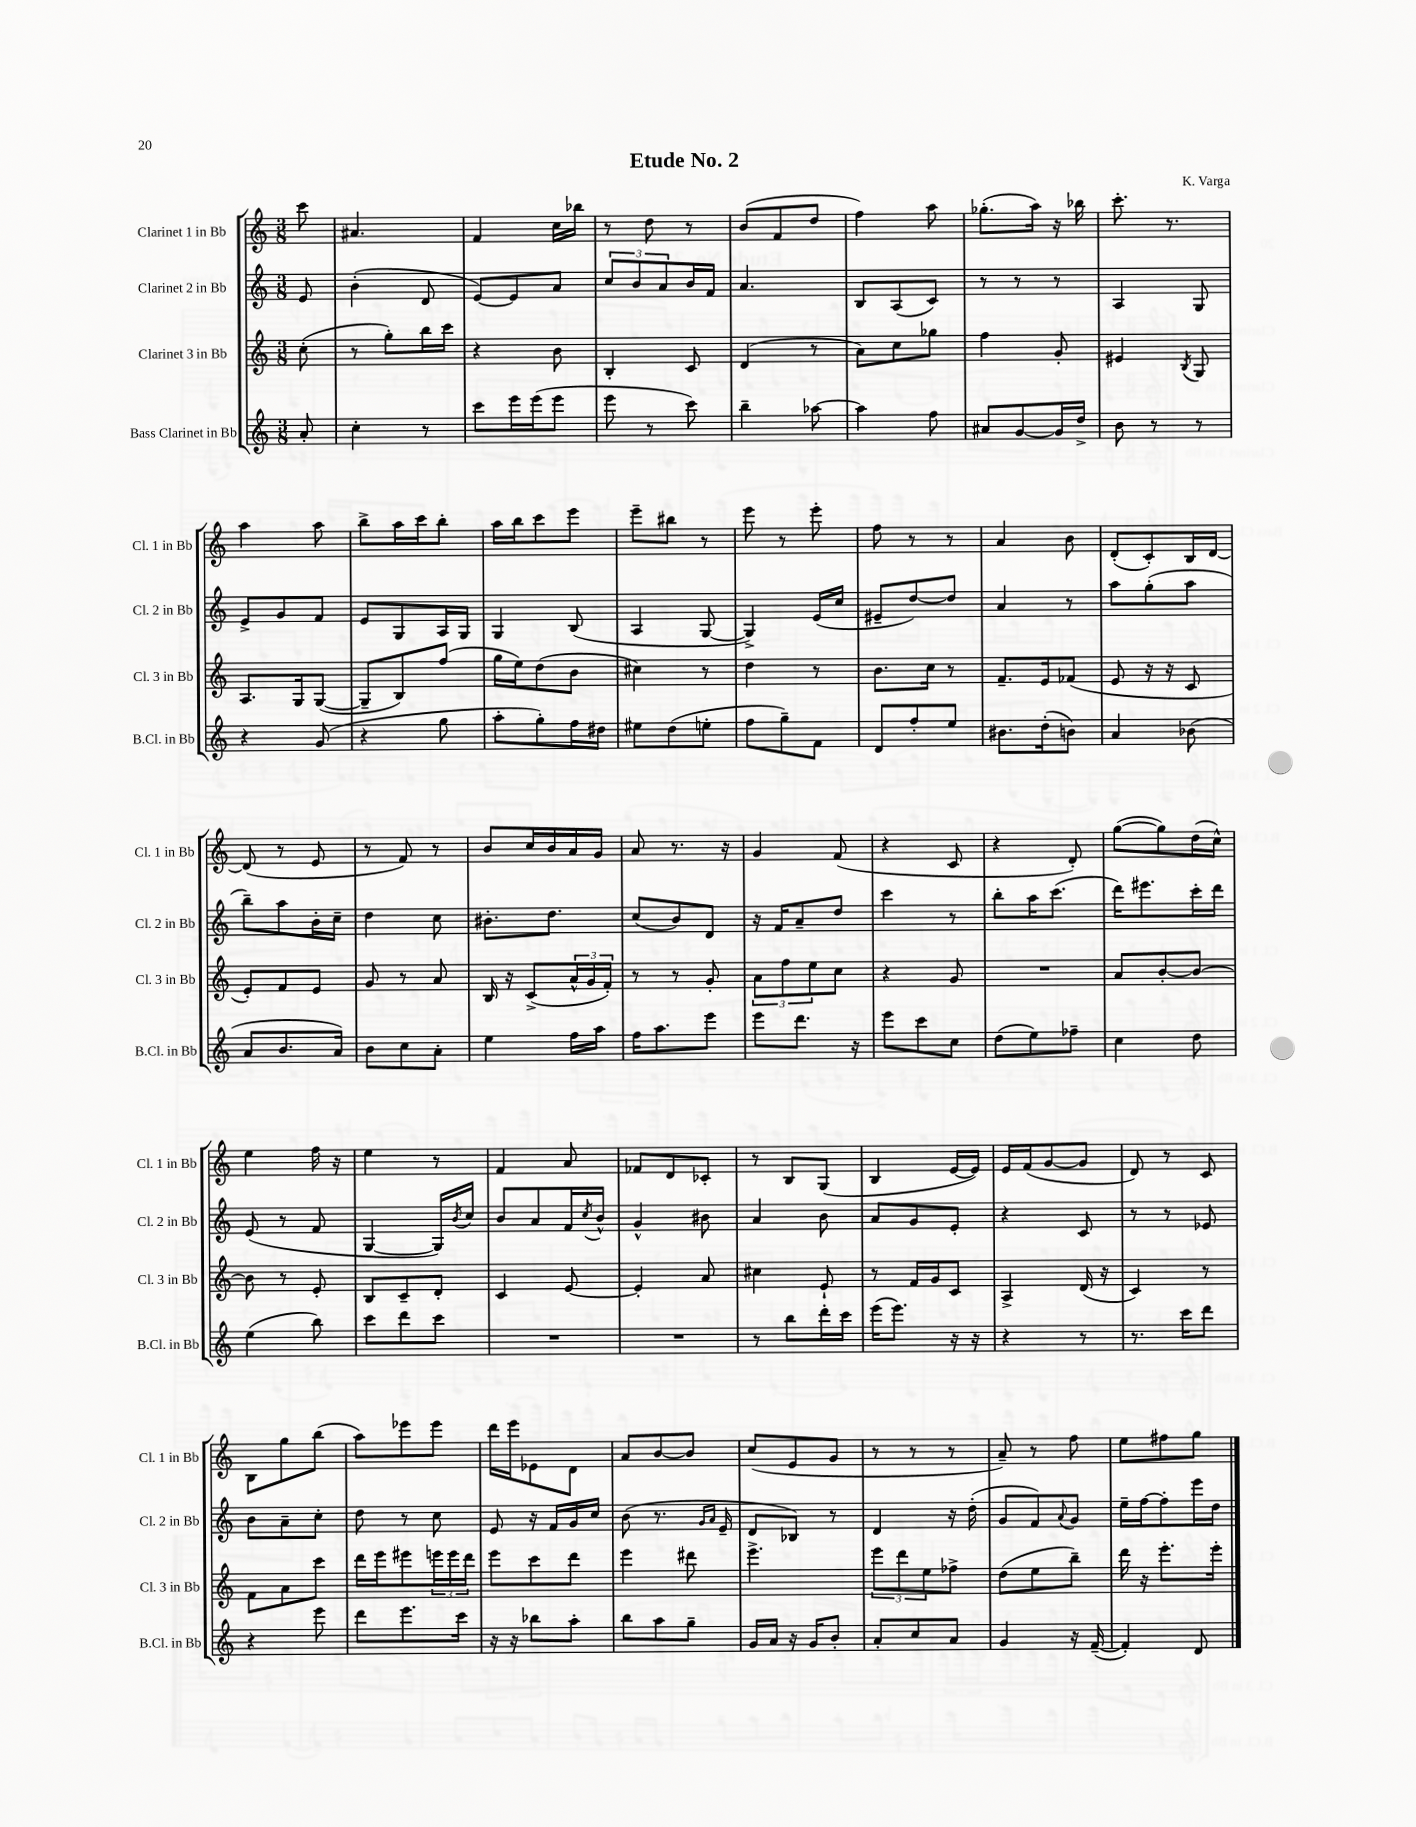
\header { title = "Etude No. 2" composer = "K. Varga" }
<<
\new StaffGroup <<
\new Staff = "s0" \with { instrumentName = "Clarinet 1 in Bb" shortInstrumentName = "Cl. 1 in Bb" } {
    \clef treble \key c \major \numericTimeSignature \time 3/8 \partial 8
    c'''8 |
    ais'4. |
    f'4 c''16 bes''16 |
    r8 d''8 r8 |
    b'8( f'8 d''8 |
    f''4) a''8 |
    ges''8.-.( a''16) r16 bes''16 |
    c'''8.-. r8. |
    a''4 a''8 |
    b''8-> a''16 c'''16 b''8-. |
    a''16 b''16 c'''8 e'''8 |
    e'''8-- bis''8 r8 |
    e'''8 r8 e'''8-. |
    f''8 r8 r8 |
    a'4 b'8 |
    d'8-.( c'8-.) b16 d'16~ |
    d'8( r8 e'8 |
    r8 f'8) r8 |
    b'8 c''16 b'16 a'16 g'16 |
    a'8 r8. r16 |
    g'4 f'8( |
    r4 c'8 |
    r4 d'8-.) |
    g''8~( g''8) d''16( c''16-^) |
    e''4 f''16 r16 |
    e''4 r8 |
    f'4 a'8 |
    fes'8 d'8 ces'8-. |
    r8 b8 g8( |
    b4 e'16~ e'16) |
    e'16 f'16( g'8~ g'8 |
    d'8) r8 c'8 |
    b8 g''8 b''8( |
    a''8) ees'''8 ees'''8 |
    d'''16 e'''16 ees'8 d'8 |
    a'8 b'8~ b'8 |
    c''8( e'8 g'8 |
    r8 r8 r8 |
    a'8--) r8 f''8 |
    e''8 fis''8 g''8 \bar "|." |
}
\new Staff = "s1" \with { instrumentName = "Clarinet 2 in Bb" shortInstrumentName = "Cl. 2 in Bb" } {
    \clef treble \key c \major \numericTimeSignature \time 3/8 \partial 8
    e'8 |
    b'4-.( d'8 |
    e'8~) e'8 a'8 |
    \tuplet 3/2 { c''8 b'8 a'8 } b'16 f'16 |
    a'4. |
    b8 a8( c'8) |
    r8 r8 r8 |
    a4 g8 |
    e'8-> g'8 f'8 |
    e'8 g8 a16 g16 |
    g4 b8( |
    a4 g8~ |
    g4->) e'16( c''16 |
    eis'8-- d''8~) d''8 |
    a'4 r8 |
    a''8 g''8-.( a''8 |
    b''8--) a''8 b'16-. c''16-- |
    d''4 c''8 |
    bis'8.-. d''8. |
    c''8( b'8) d'8 |
    r16 f'16 a'8-- d''8 |
    c'''4 r8 |
    b''8-. a''16 c'''8.( |
    d'''16) eis'''8. c'''16-. d'''16 |
    e'8( r8 f'8 |
    g4~ g16) \acciaccatura { b'8 } c''16 |
    b'8 a'8 f'16 \acciaccatura { c''8 } b'16-^ |
    g'4-^ bis'8 |
    a'4 b'8 |
    a'8 g'8 e'8-. |
    r4 c'8 |
    r8 r8 ees'8 |
    b'8 a'8-- c''8-. |
    d''8 r8 c''8 |
    e'8 r16 f'16 g'16 c''16 |
    b'8( r8. \grace { g'16 a'16 } e'16-- |
    d'8 bes8) r8 |
    d'4 r16 d''16-.( |
    g'8 f'8) \appoggiatura { a'8 } g'8 |
    e''16-- f''16~ f''8-. e'''16 d''16 \bar "|." |
}
\new Staff = "s2" \with { instrumentName = "Clarinet 3 in Bb" shortInstrumentName = "Cl. 3 in Bb" } {
    \clef treble \key c \major \numericTimeSignature \time 3/8 \partial 8
    c''8-.( |
    r8 g''8-.) b''16 c'''16 |
    r4 b'8 |
    b4-. c'8 |
    d'4( r8 |
    a'8) c''8 ges''8 |
    f''4 g'8-. |
    eis'4 \acciaccatura { b8 } g8 |
    a8. g16 g8~( |
    g8-- b8) f''8( |
    g''16 e''16) d''8( b'8 |
    cis''4) r8 |
    d''4 r8 |
    b'8. c''16 r8 |
    f'8.-- e'16 fes'8( |
    e'8 r16 r16 c'8 |
    e'8-.) f'8 e'8 |
    g'8 r8 a'8 |
    b16 r16 c'8->( \tuplet 3/2 { a'16-^ g'16 f'16-.) } |
    r8 r8 g'8-. |
    \tuplet 3/2 { a'8 f''8 e''8 } c''8 |
    r4 g'8 |
    R4. |
    a'8 b'8~-. b'8~ |
    b'8 r8 e'8-. |
    b8 c'8-- d'8-. |
    c'4 e'8~ |
    e'4-. a'8 |
    cis''4 e'8-! |
    r8 f'16 g'16 c'8 |
    a4-> d'16( r16 |
    c'4) r8 |
    f'8 a'8 c'''8 |
    d'''16 e'''16 eis'''8 \tuplet 3/2 { e'''16 e'''16 d'''16 } |
    e'''8 c'''8 d'''8 |
    e'''4 dis'''8 |
    e'''4.-> |
    \tuplet 3/2 { e'''8 d'''8 e''8 } fes''8-> |
    d''8( e''8 b''8--) |
    d'''16 r16 e'''8.-. e'''16-. \bar "|." |
}
\new Staff = "s3" \with { instrumentName = "Bass Clarinet in Bb" shortInstrumentName = "B.Cl. in Bb" } {
    \clef treble \key c \major \numericTimeSignature \time 3/8 \partial 8
    a'8-. |
    c''4-. r8 |
    c'''8 e'''16 e'''16( e'''8 |
    e'''8 r8 c'''8) |
    b''4-- aes''8~ |
    aes''4 f''8 |
    ais'8 g'8~ g'16 d''16-> |
    b'8 r8 r8 |
    r4 g'8( |
    r4 g''8 |
    a''8-. g''8-.) f''16 dis''16 |
    eis''8 d''8( e''8-. |
    f''8 g''8--) f'8 |
    d'8 f''8-. e''8 |
    bis'8. d''16-.( b'8) |
    a'4 bes'8( |
    a'8 b'8. a'16) |
    b'8 c''8 a'8-. |
    e''4 f''16 a''16 |
    f''16 a''8. e'''8 |
    e'''8 d'''8. r16 |
    e'''8 c'''8 c''8 |
    d''8( e''8) fes''8-- |
    c''4 d''8 |
    e''4( b''8) |
    c'''8 d'''8 c'''8 |
    R4. |
    R4. |
    r8 b''8 d'''16-. c'''16 |
    e'''16( e'''8.) r16 r16 |
    r4 r8 |
    r8. c'''16 d'''8 |
    r4 e'''8 |
    d'''8 e'''8. c'''16 |
    r16 r16 bes''8 a''8-. |
    b''8 a''8 g''8-- |
    g'16 a'16 r16 g'16 b'8-. |
    a'8-. c''8 a'8 |
    g'4 r16 f'16~--( |
    f'4-.) d'8 \bar "|." |
}
>>
>>
\layout { \context { \Score \remove "Bar_number_engraver" } }
